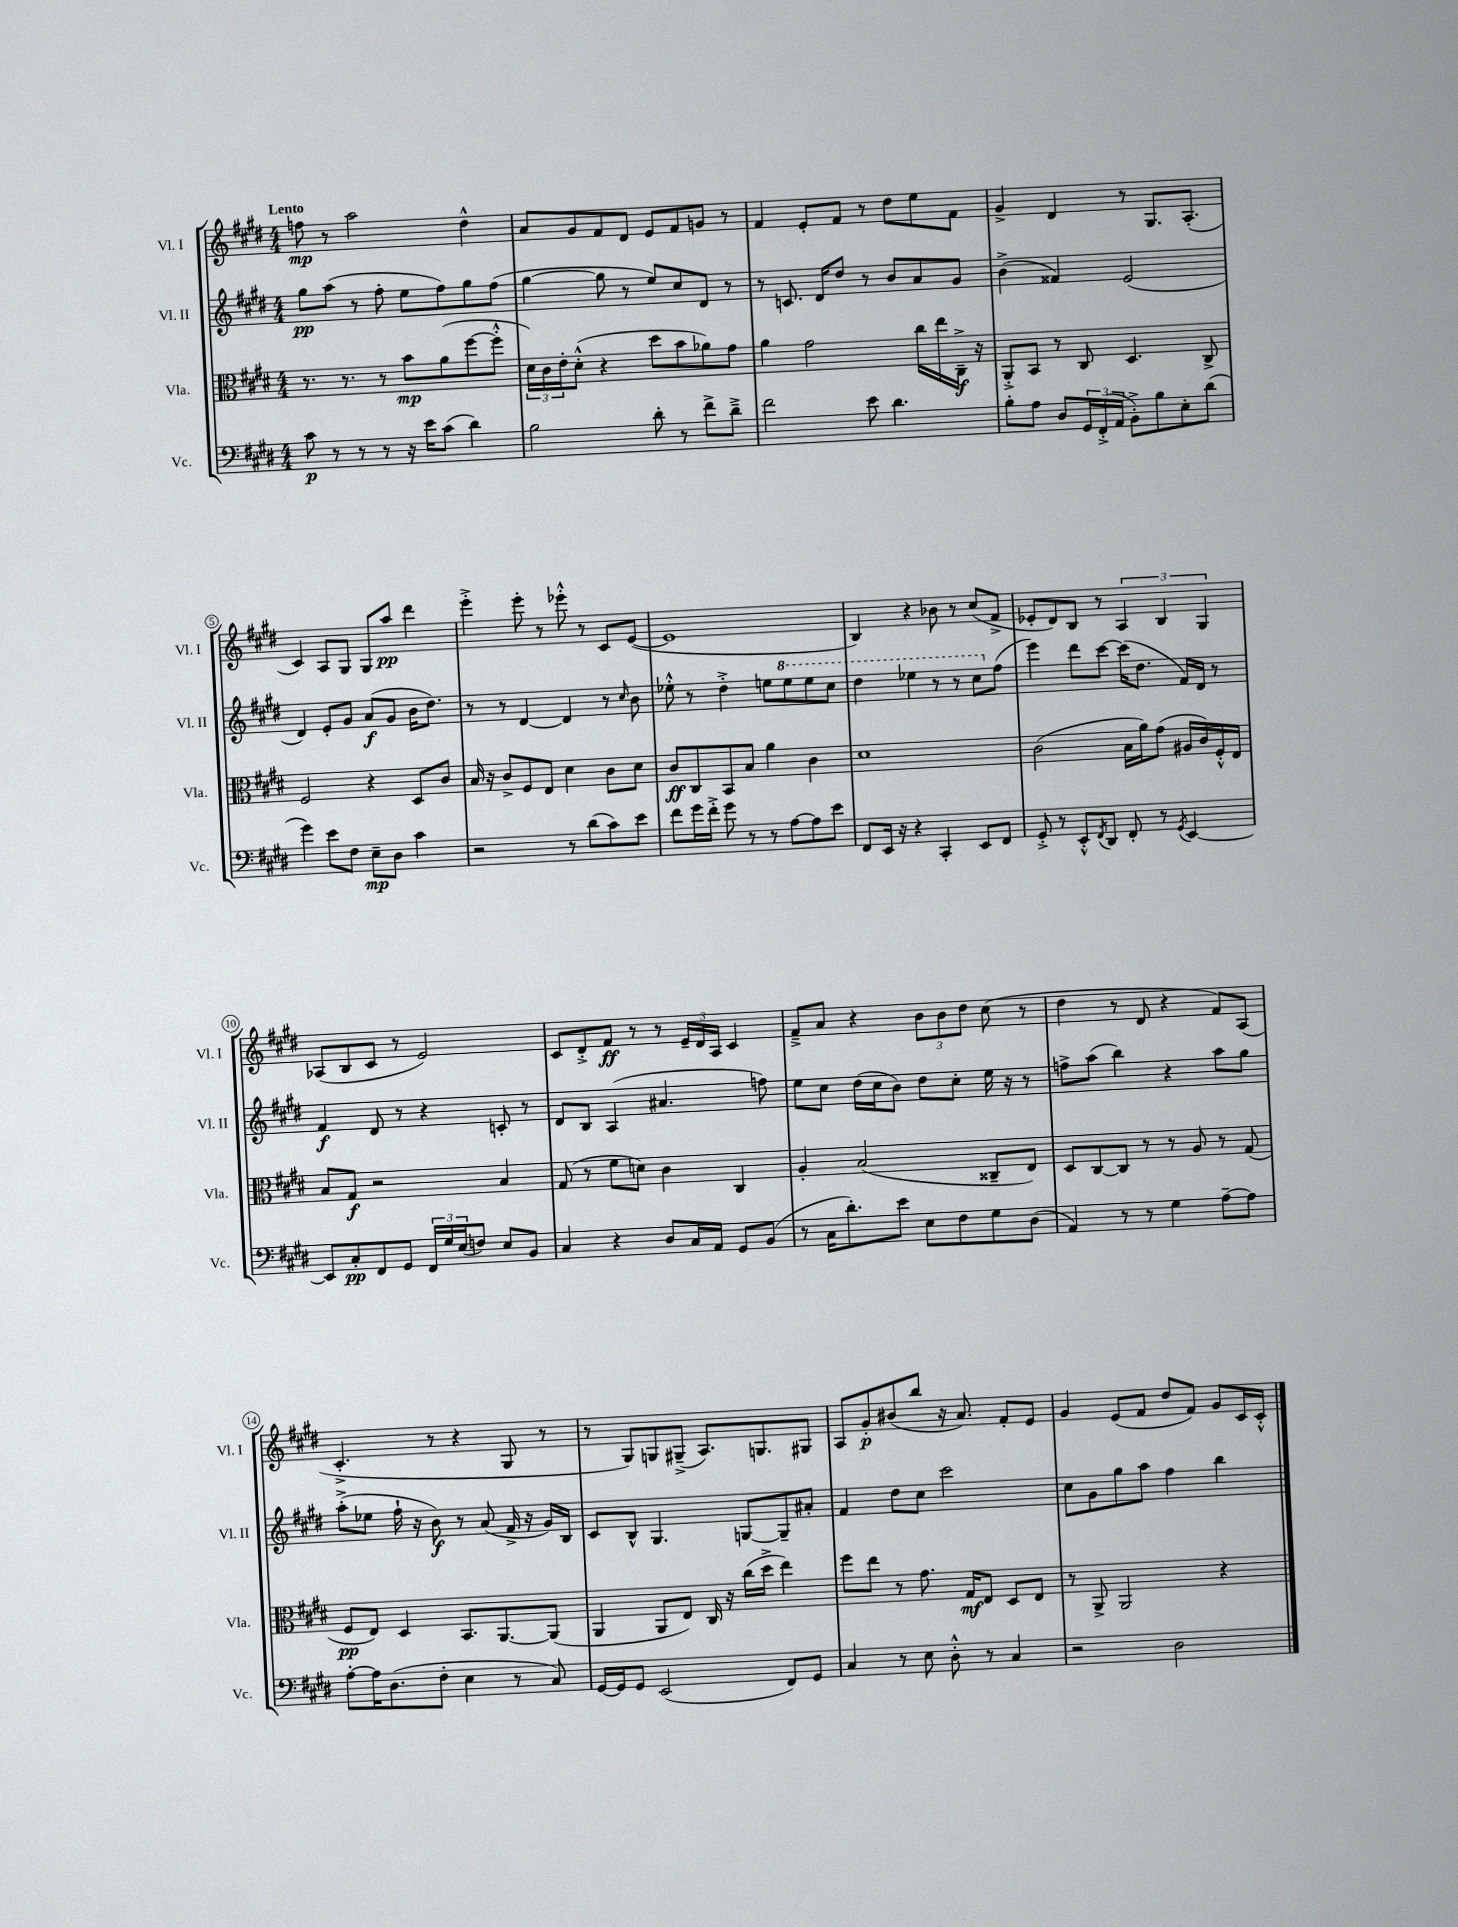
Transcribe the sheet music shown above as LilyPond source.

<<
\new StaffGroup <<
\new Staff = "s0" \with { instrumentName = "Vl. I" shortInstrumentName = "Vl. I" } {
    \clef treble \key e \major \numericTimeSignature \time 4/4 \tempo "Lento"
    f''8\mp r8 a''2 dis''4-^ |
    a'8 gis'8 fis'8 dis'8 e'8 fis'8 g'8 r8 |
    fis'4 e'8-. fis'8 r8 dis''8 e''8 fis'8 |
    gis'4-> dis'4 r8 gis8. a8.-.( |
    cis'4) a8 gis8 gis8 a''8\pp dis'''4 |
    e'''4-.-> e'''8-. r8 ees'''8-.-^ r8 cis'8 e'8~( |
    e'1 |
    b4) r4 bes'8 r8 cis''8( fis'8-> |
    ees'8-. dis'8) b8 r8 \tuplet 3/2 { a4 b4 gis4 } |
    aes8( b8 cis'8 r8 e'2) |
    cis'8 dis'8-.-> fis'8\ff r8 r8 \tuplet 3/2 { e'16-- dis'16 a16 } cis'4 |
    fis'8---> a'8 r4 \tuplet 3/2 { b'8 b'8 dis''8 } cis''8( r8 |
    dis''4 r8 dis'8 r4 fis'8) a8( |
    cis'4.-.-> r8 r4 gis8 r8 |
    r8 gis8) g8 gis8--->( a8.) g8. gis8 |
    a8 gis'8-.\p bis'8( b''8 r16 a'8.) fis'8-. e'8 |
    gis'4 e'8( fis'8 dis''8 fis'8) gis'8 cis'16 cis'16-.-^ \bar "|." |
}
\new Staff = "s1" \with { instrumentName = "Vl. II" shortInstrumentName = "Vl. II" } {
    \clef treble \key e \major \numericTimeSignature \time 4/4
    gis''8\pp a''8( r8 fis''8-. e''8 fis''8) gis''8 fis''8( |
    gis''4~ gis''8 r8 e''8) cis''8 dis'8 r8 |
    r8 c'8. dis'16 dis''8 r8 b'8 a'8 gis'8 |
    b'4->( fisis'4) e'2( |
    dis'4) e'8-. gis'8 a'8\f( gis'8 b'16 dis''8.) |
    r8 r8 dis'4~ dis'4 r8 \grace { cis''16 } b'8 |
    ees''8-.-^ r8 dis''4-.-> e''8 \ottava #1 e'''8 e'''8 cis'''8 |
    dis'''4 ees'''4 r8 r8 cis'''8 \ottava #0 fis''8( |
    e'''4) dis'''8 cis'''8~ cis'''16( dis''8. fis'16) dis'16 r8 |
    fis'4\f dis'8 r8 r4 c'8-. r8 |
    dis'8 b8 a4( ais'4. f''8) |
    e''8 cis''8 dis''16( cis''16 b'8) dis''8 cis''8-. e''16 r16 r8 |
    f''8-> a''8( b''4) r4 a''8 gis''8 |
    a''8-.->( ees''8 fis''16-! r16 b'8\f) r8 a'8( fis'16-> r16 gis'16) b16 |
    cis'8 b8-^ gis4. g8~ g8-- ais'8-. |
    fis'4 dis''8 cis''8 cis'''2 |
    cis''8 gis'8 gis''8 a''8 fis''4 b''4 \bar "|." |
}
\new Staff = "s2" \with { instrumentName = "Vla." shortInstrumentName = "Vla." } {
    \clef alto \key e \major \numericTimeSignature \time 4/4
    r8. r8. r8 b'8\mp a'8( fis''8~ fis''8-.-^ |
    \tuplet 3/2 { dis'16) cis'16 e'16-. } dis'8-.-^( r4 dis''8 b'8 aes'8) gis'8 |
    a'4 gis'2 cis''16 e''16 cis16--->\f r16 |
    a,8-.-> b,8 r8 cis8 dis4. cis8-> |
    fis2 r4 dis8 cis'8 |
    b16 r16 cis'8-> fis8 e8 dis'4 cis'8 dis'8 |
    cis'8\ff cis8 b,8 b8 a'4 cis'4 |
    dis'1 |
    cis'2( b16 a'16) gis'8( ais16 cis'16) fis16-.-^ e16 |
    b8 gis8\f r2 b4 |
    gis8( r8 fis'8 d'8) cis'4 cis4 |
    a4-. b2( cisis8-- e8) |
    dis8 cis8~ cis8 r8 r8 a8 r8 gis8( |
    fis8\pp e8) dis4 b,8. a,8.~ a,8( |
    a,4 a,8 e8) cis16 r16 cis''16( dis''16-> e''4) |
    fis''8 e''8 r8 gis'8. gis16\mf e8 dis8 e8 |
    r8 a,8-> a,2 r4 \bar "|." |
}
\new Staff = "s3" \with { instrumentName = "Vc." shortInstrumentName = "Vc." } {
    \clef bass \key e \major \numericTimeSignature \time 4/4
    cis'8\p r8 r8 r8 r16 e'16 cis'8( dis'4) |
    b2 dis'8-. r8 fis'8-> dis'8---> |
    fis'2 e'8 dis'4. |
    b8-. a8 dis8 \tuplet 3/2 { gis,16 fis,16-.->( a,16 } b,8-.->) b8 e8-. dis'8( |
    gis'4) e'8 fis8 e8--\mp dis8 cis'4 |
    r2 r8 dis'8( cis'8) e'8 |
    fis'8 gis'16 fis'16-.-> gis'8 r8 r8 a8~ a8 e'8 |
    fis,8 e,16 r16 r4 cis,4-. e,8 fis,8 |
    gis,8-.-> r8 e,8-.-^ \acciaccatura { fis,8 } dis,8 fis,8-. r8 \acciaccatura { gis,8 } e,4~ |
    e,8 cis8-.\pp fis,8 gis,8 \tuplet 3/2 { fis,16 gis16 e16( } f8) e8 b,8 |
    cis4 r4 dis8 cis16 a,16 gis,8 b,8( |
    r8 cis16 dis'8.-.) e'8 e8 fis8 gis8 dis8( |
    a,4) r8 r8 gis4 a8~-- a8 |
    a8~-. a16 dis8.( fis8-. e4 r8 cis8) |
    gis,16~ gis,16 gis,8 e,2( fis,8) gis,8 |
    cis4 r8 e8 dis8-.-^ r8 cis4 |
    r2 dis2 \bar "|." |
}
>>
>>
\layout { \context { \Score \override BarNumber.stencil = #(make-stencil-circler 0.1 0.3 ly:text-interface::print) } }
